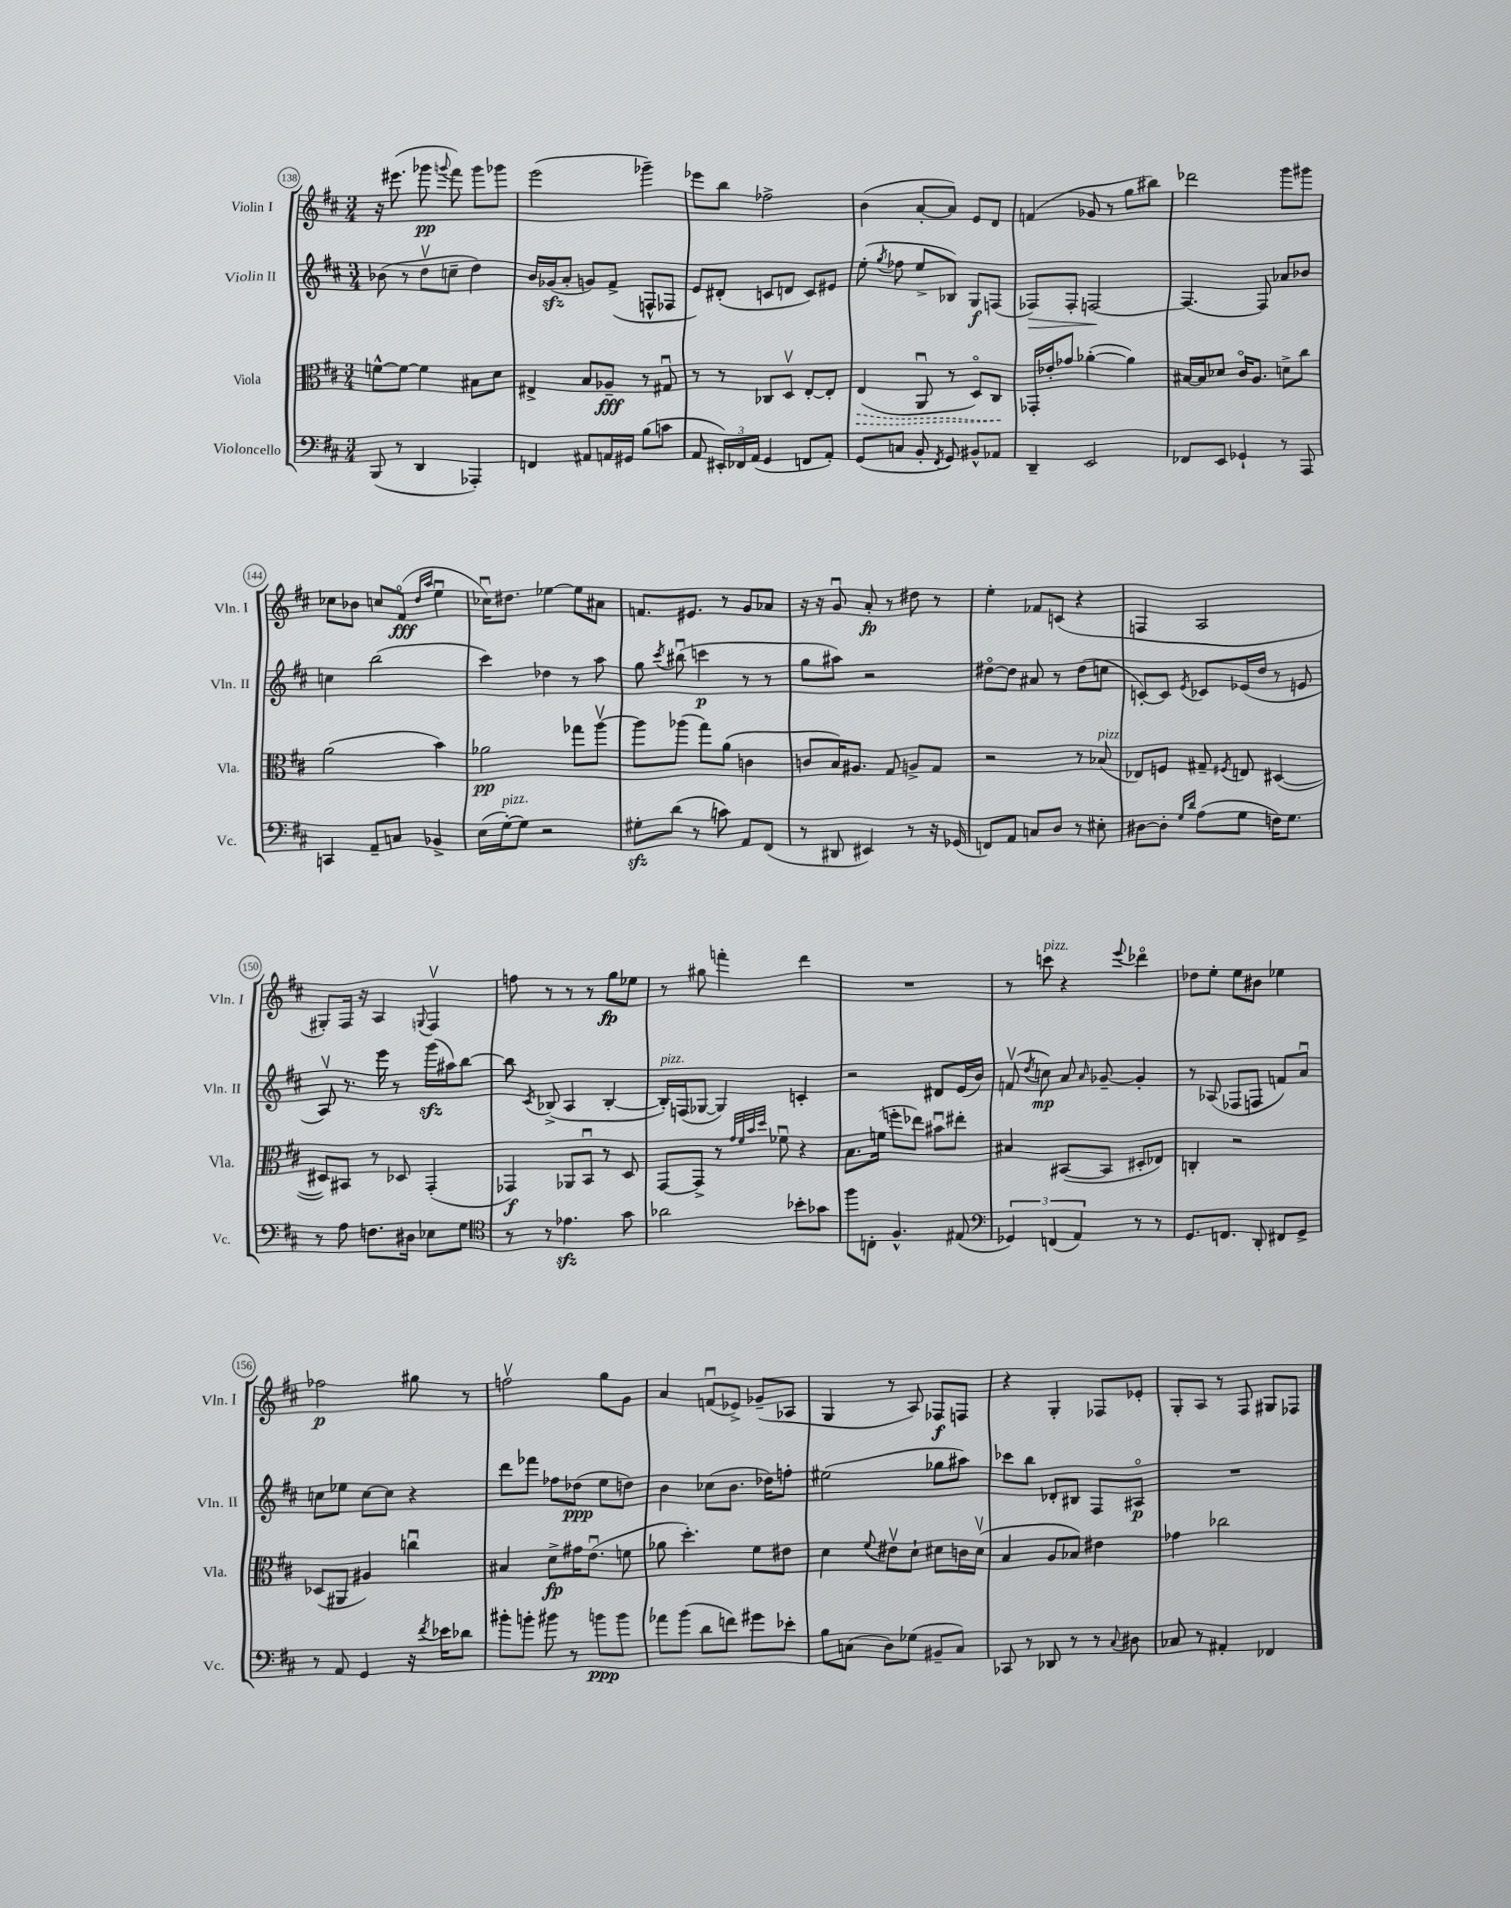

**kern	**kern	**kern	**kern
*staff4	*staff3	*staff2	*staff1
*clefF4	*clefC3	*clefG2	*clefG2
*k[f#c#]	*k[f#c#]	*k[f#c#]	*k[f#c#]
*M3/4	*M3/4	*M3/4	*M3/4
(8BBB/	[8f^^\L	(8b-\	16r
.	.	.	(8.eee#\
8r	8f\_J	8r	.
4DD/	4f\]	8ddv\L	8ggg-\
.	.	.	8qqggg/
.	.	8cc~\J	8fff#\)
4AAA-'/)	8B#\L	4dd\)	8ggg\L
.	8d\J	.	8ggg-\J
=	=	=	=
4FF/	4E#^/	16b/LL	(2eee\
.	.	(16g-/J	.
.	.	8a'/J	.
8AA#/L	8B/L	8g/L)	.
16AA/L	8A-~/J	(8f#^/J	.
16GG#/JJ	.	.	.
(8B\L	8r	8F^^/L	4ggg-~\)
8c\J	8G#u/	8F-/J	.
=	=	=	=
8AA/	8r	8e/L)	8eee-\L
24EE#'/LL)	8r	(8d#'/J	8bb\J
24FF-/	.	.	.
(24AA/JJ	.	.	.
4GG/	8C-/L	8c/L	2ff-^\
.	8Dv/J	8d/J	.
8FF/L	[8E'/L	8c/L)	.
8AA'/J)	8E'/]J	8e#/J	.
=	=	=	=
(8GG/L	(4E/	(8ee'\	(4b\
.	.	8qgg/	.
8C/J	.	8ff-\	.
8BB'/	8AAu/	8ee^/L	[8a'/L
8qFF#/	.	.	.
8GG/)	8r	8B-/J)	8a/]J)
8BB#^^/L	8Do/L)	8G/L	8e/L
8AA-/J	8C#/J	(8F/J	8d/J
=	=	=	=
4DD~/	16GG-'/LL	8F-/L)	(4f/
.	16e-'/J	.	.
.	8g-/J	8F-'/J	.
2EE/	([4a-'\	[2F/	8g-/
.	.	.	8r
.	4a-\])	.	8gg\L
.	.	.	8bb#\J)
=	=	=	=
8FF-/L	[16B#/LL	4.F/_	2ddd-\
.	16B#/]J	.	.
8EE/J	8d-/J	.	.
4GG-`/	16c#o/LK	.	.
.	8.A/J	.	.
.	.	8F/]	.
8r	8d^\L	8a-/L	8ggg\L
8AAA/	8cc#\J	8b-/J	8ggg#\J
=	=	=	=
4CC/	(2a\	4cc\	8cc-\L
.	.	.	8b-\J
8AA~/L	.	(2bb\	8cc/L
8C/J	.	.	(8f#o/J
.	.	.	16qqdd/LL
.	.	.	16qqaa/JJ
4BB-^/	4b\)	.	4eeu\
=	=	=	=
(16E\LL	2a-\	4ccc#\)	16cc-u\LK)
[16G'\J)	.	.	8.dd#\J
8G\]J	.	.	.
2r	.	4dd-\	[4ee-\
.	8gg-\L	8r	8ee-\]L
.	[8aav\J	8aa\	8a#\J
=	=	=	=
8G#'\L	8aa\]L	8gg\	8.f/L
.	.	8qccc#/	.
(8d\J	(8aa-\J	(8bb#u\	.
.	.	.	8.e#/J
8r	8gg\L)	4ccc\	.
8c\)	(8a\J	.	8r
8AA/L	4c\	8r	8g/L
(8FF#/J	.	8r	8a-/J
=	=	=	=
8r	8c/L	8gg\L	16r
.	.	.	16r
8DD#/	16B/K)	8aa#\J)	8gu/
.	8.A#/J	.	.
4EE#/)	.	2r	8a'/
.	8G/	.	8r
8r	8A^/L	.	8dd#\
16r	8G/J	.	8r
(16GG-/	.	.	.
=	=	=	=
8FF/L)	2r	[8dd#o\L	4ee'\
8AA/J	.	8dd#\]J	.
8C/L	.	8a#/	8f-/L
8D/J	.	8r	(8c/J
8r	8r	(8dd#\L	4r
8E#'\	(8B-/	8cc\J	.
=	=	=	=
[8D#\L	8E-/L)	[8c'/L)	4F/
8D#'\]J	8F/J	8c/]J	.
16qqG/LL	.	.	.
16qqd/JJ	.	8qe/	.
(8A\L	8G#~/	8c-/L	2A/
.	8qF#/	.	.
8G\J	8E/	(16e-/L	.
.	.	16dd/JJ	.
16F\LK)	([4D#/	8r	.
8.G\J	.	.	.
.	.	8e/	.
=	=	=	=
8r	8D#/]L)	8Av/)	8G#'/L)
8A\	8BB#/J	8.r	16F#/Jk
.	.	.	16r
8.F\L	8r	.	4A/
.	.	16eee\	.
.	8D-/	8r	.
16D#\Jk	.	.	.
.	.	.	8qqG/
8E-\L	(4GG'/	(16ggg\LL	4F#v/
.	.	16aa#\J)	.
8G\J	.	[8bb\J	.
=	=	=	=
*clefC4	*	*	*
8r	4GG-/)	8bb\]	8ff\
.	.	8qc#/	.
8r	.	(8B-^/	8r
4.e-\	8AA-/L	4A/	8r
.	8BBu/J	.	8r
.	8r	[4B-'/	8gg\L
8g\	8D/	.	8ee-\J
=	=	=	=
2a-\	[8GG/L	16B-'/]LL)	8r
.	.	(16F/J	.
.	8GG^/]J	[8G-/J	8gg#\
.	8r	4G-/])	4fff'\
.	32qqg/LLL	.	.
.	32qqf#/	.	.
.	32qqb/	.	.
.	32qqdd/JJJ	.	.
.	8f-u\	.	.
8b-'\L	4r	4c'/	4ddd\
8g-\J	.	.	.
=	=	=	=
8ff#\L	8.B\L	2r	2.r
8C'\J	.	.	.
.	(16f\Jk	.	.
4.F#^^/	8ff'\L	.	.
.	8ee-\J)	.	.
.	8b#u\L	8d#/L	.
(8E#/	8ee#'\J	(16e/L	.
.	.	16b/JJ)	.
=	=	=	=
*clefF4	*	*	*
6GG-/)	4B#/	(8fv/	8r
.	.	8qdd/	.
.	.	8cc\)	8ccc\
(6FF/	.	.	.
.	([8BB#/L	8a/	4r
6AA/)	.	.	.
.	.	16qqa/	.
.	8BB#/]J	[8g-~/	.
.	.	.	8qqeee/
8r	8D#'/L	4g-'/]	4ddd-o\
8r	8E-/J)	.	.
=	=	=	=
8.GG/L	4C'/	8r	8dd-\L
.	.	(8A-/	8ee'\J
8.FF/J	.	.	.
.	2r	8F-/L	8ee\L
8DD'/	.	8F/J	8b#\J
8FF#/L	.	8f/L)	4ee-\
8GG^/J	.	8au/J	.
=	=	=	=
8r	(8D-/L	8cc\L	2ff-\
8AA/	8AA#/J	8ee-\J	.
4GG/	4A#/)	[8cc\L	.
.	.	8cc\]J	.
16r	4ccu\	4r	8gg#\
8qf#/	.	.	.
16e-\LK	.	.	.
8d-\J	.	.	8r
=	=	=	=
8b#'\L	4B#/	8ddd\L	2ffv\
8b'\J	.	8fff-\J	.
8b#\	8d^\L	8ff-\L	.
8r	16g#\K	(8dd-\J	.
.	(8.eu\J	.	.
8b\L	.	8ee\L	8gg\L
8b\J	8f\	8dd\J)	8g\J
=	=	=	=
8a-\L	8a-\	4b\	4a/
(8b\J	4.dd'\)	.	.
8d\L	.	(8cc-\L	(8fu/L
8f\J)	.	8.b\J	8e-^/J)
8g#\L	8f#\L	.	(8g-~/L
.	.	16dd-\LK)	.
8e-'\J	8e#\J	8ff'\J	8A-/J
=	=	=	=
8B\L	4d\	(2ee#\	4G/
(8C\J	.	.	.
.	8qqf#/	.	.
8D\L)	8e#v\L	.	8r
(8G-\J	8d`\J	.	8A/)
8BB#~/L	8d#\L	8gg-\L	8F-/L
8C/J)	16c\L	8aa#\J)	8F/J
.	(16d#v\JJ	.	.
=	=	=	=
8CC-/	4B/	8ccc-\L	4r
8r	.	8bb\J	.
8DD-/	8A/L	8d-'/L	4G'/
8r	8B-/J)	8B#/J	.
8r	4e#\	8F#/L	8F-/L
8qqC#/	.	.	.
8D#\	.	8A#o/J	8e-'/J
=	=	=	=
8C-/	4g-\	2.r	8G'/L
8r	.	.	8A/J
4AA#'/	2cc-\	.	8r
.	.	.	8F#/
4FF-/	.	.	8G#/L
.	.	.	8F-/J
==	==	==	==
*-	*-	*-	*-
